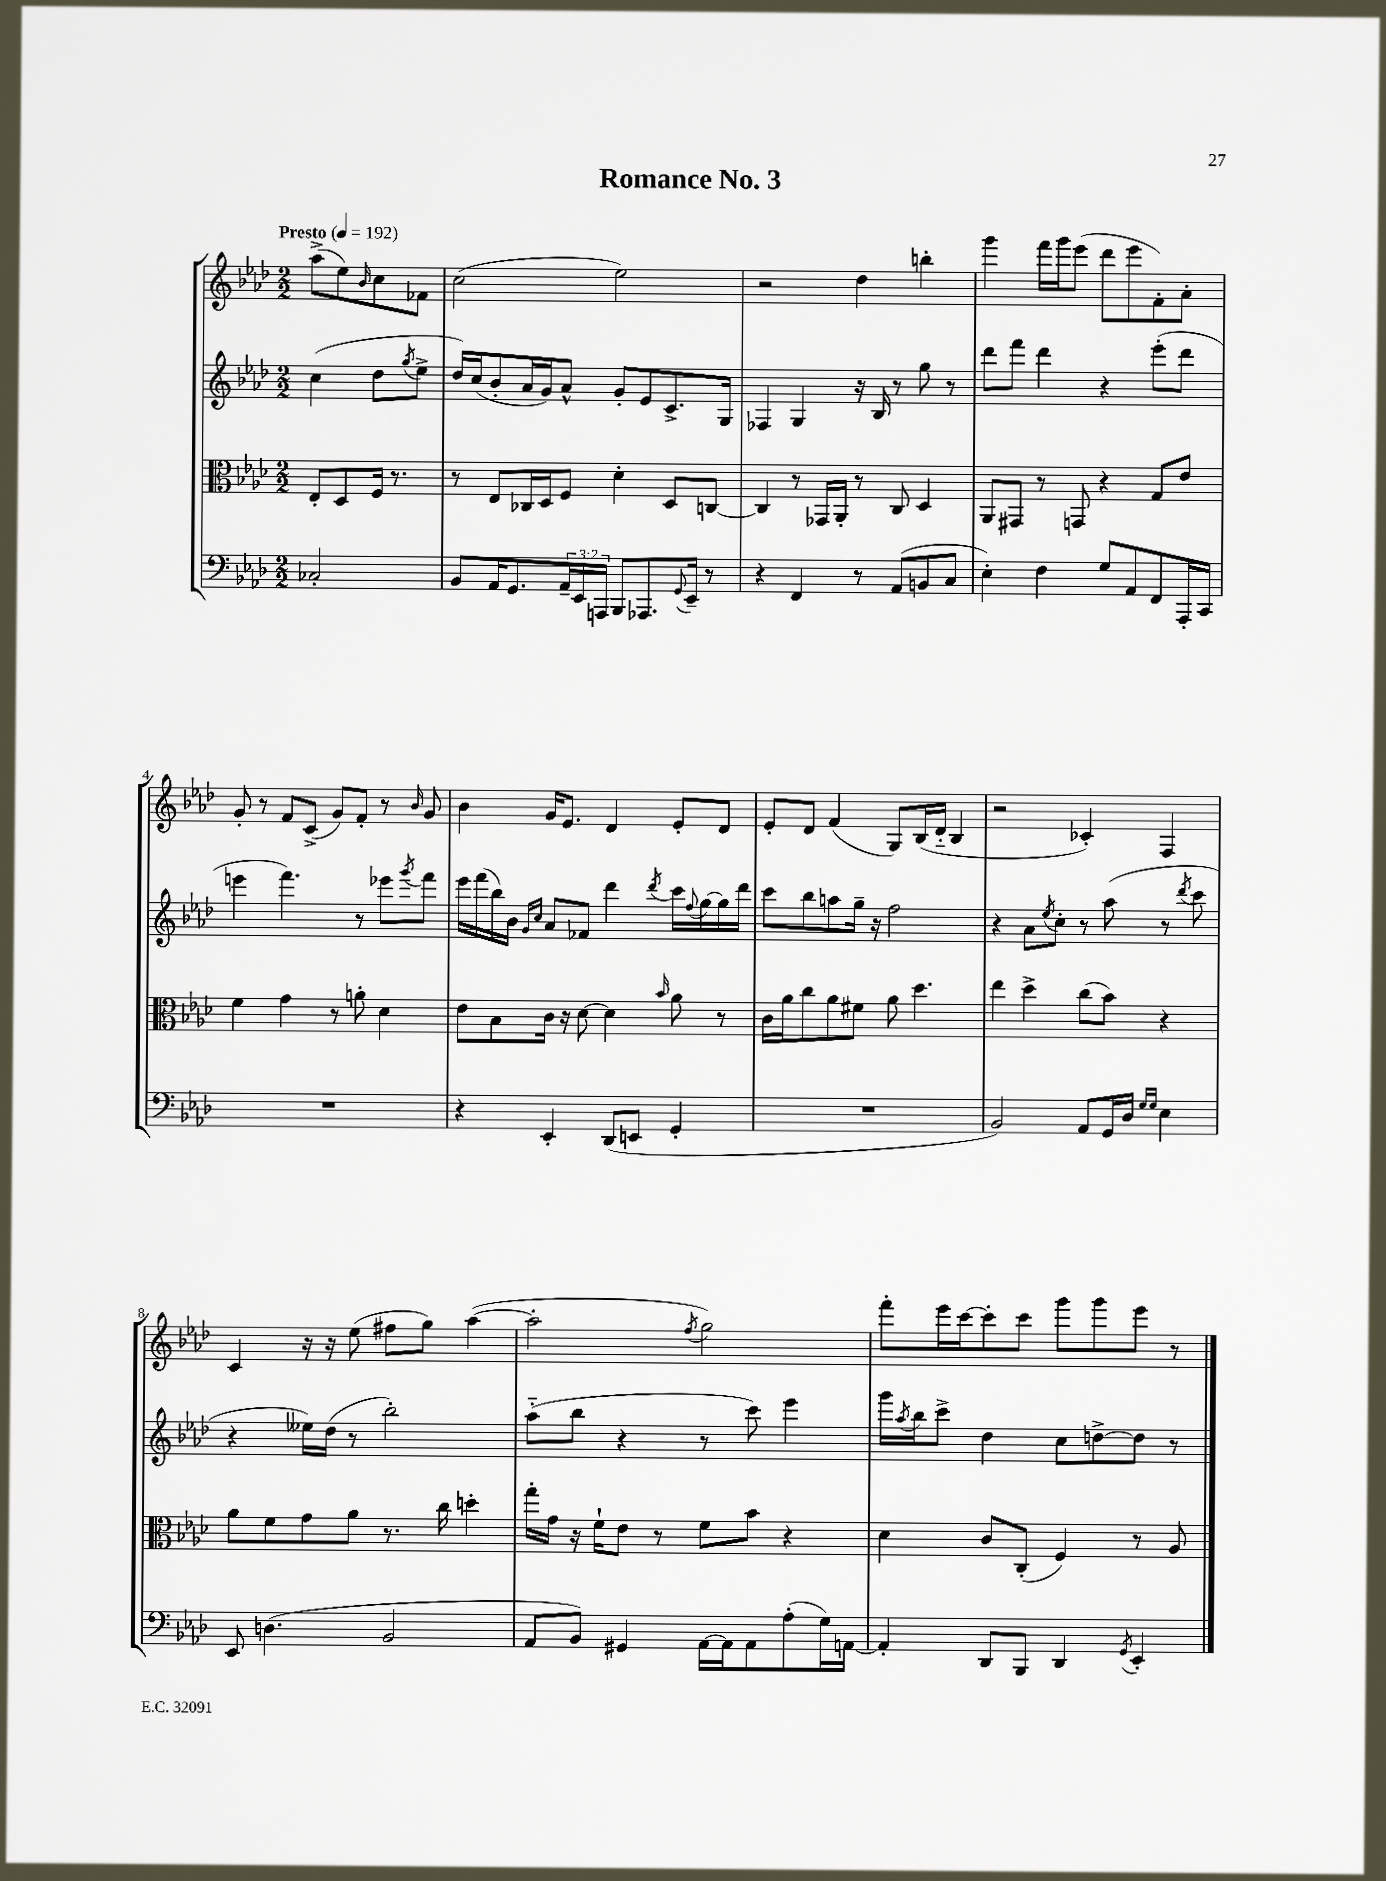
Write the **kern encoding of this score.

**kern	**kern	**kern	**kern
*staff4	*staff3	*staff2	*staff1
*clefF4	*clefC3	*clefG2	*clefG2
*k[b-e-a-d-]	*k[b-e-a-d-]	*k[b-e-a-d-]	*k[b-e-a-d-]
*M2/2	*M2/2	*M2/2	*M2/2
*MM192	*MM192	*MM192	*MM192
2C-'	8E-'	(4cc	(8aa-^
.	8D-	.	8ee-)
.	.	.	16qqb-
.	16F	8dd-	8cc
.	8.r	.	.
.	.	8qgg	.
.	.	8ee-^	8f-
=	=	=	=
8BB-	8r	16dd-)	(2cc
.	.	(16cc	.
16AA-	8E-	8b-'	.
8.GG	.	.	.
.	16C-	16a-	.
.	16D-	16g)	.
24AA-~	8F	8a-^^	.
24EE-	.	.	.
24AAA	.	.	.
8BBB-	4d-'	8g'	2ee-)
8.AAA-	.	8e-	.
.	8D-	8.c^	.
8qqGG	.	.	.
16EE-~	.	.	.
8r	[8C	.	.
.	.	16G	.
=	=	=	=
4r	4C]	4F-	2r
4FF	8r	4G	.
.	16GG-	.	.
.	16AA-'	.	.
8r	8r	16r	4dd-
.	.	16B-	.
(8AA-	8C	8r	.
8BB	4D-	8gg	4bb'
8C	.	8r	.
=	=	=	=
4E-')	8AA-	8ddd-	4ggg
.	8GG#	8fff	.
4F	8r	4ddd-	16fff
.	.	.	16ggg
.	8GG	.	(8eee-
8G	4r	4r	8ddd-
8AA-	.	.	8eee-
8FF	8G	(8eee-'	8f')
16AAA-'	8e-	8ddd-	8a-'
16CC	.	.	.
=	=	=	=
1r	4f	4eee	8g'
.	.	.	8r
.	4g	4.fff)	8f
.	.	.	(8c^
.	8r	.	8g)
.	8a'	8r	8f'
.	4d-	8eee-	8r
.	.	8qggg	16qqb-
.	.	8fff	8g
=	=	=	=
4r	8e-	16eee-	4b-
.	.	(16fff	.
.	8B-	16bb-)	.
.	.	16b-	.
.	.	16qqg	.
.	.	16qqcc	.
4EE-'	16c	8a-	16g
.	16r	.	8.e-
.	[8d-	8f-	.
(8DD-	4d-]	4ddd-	4d-
8EE	.	.	.
.	16qqb-	8qddd-	.
4GG'	8a-	16ccc	8e-'
.	.	8qqff	.
.	.	[16gg	.
.	8r	16gg]	8d-
.	.	16ddd-	.
=	=	=	=
1r	16c	8ccc	8e-'
.	16a-	.	.
.	8cc	8bb-	8d-
.	8a-	8aa	(4f
.	8f#	16gg~	.
.	.	16r	.
.	8a-	2ff	8G)
.	4.dd-	.	(16B-
.	.	.	16d-'~
.	.	.	4B-
=	=	=	=
2BB-)	4ee-	4r	2r
.	4dd-^	8a-	.
.	.	8qee-	.
.	.	8cc'	.
8AA-	(8cc	8r	4c-')
16GG	8b-)	(8aa-	.
16D-	.	.	.
16qqG	.	.	.
16qqG	.	.	.
4E-	4r	8r	4F
.	.	8qddd-	.
.	.	8ccc	.
=	=	=	=
8EE-	8a-	4r	4c
(4.D	8f	.	.
.	8g	16ee--)	16r
.	.	(16dd-	16r
.	8a-	8r	(8ee-
2BB-	8.r	2bb-')	8ff#
.	.	.	8gg)
.	16cc	.	.
.	4dd'	.	([4aa-
=	=	=	=
8AA-	16gg'	(8aa-'~	2aa-']
.	16g	.	.
8BB-)	16r	8bb-	.
.	16f`	.	.
4GG#	8e-	4r	.
.	8r	.	.
.	.	.	8qff
[16AA-	8f	8r	2gg)
16AA-]	.	.	.
8AA-	8b-	8ccc)	.
(8A-'	4r	4eee-	.
16G)	.	.	.
[16AA	.	.	.
=	=	=	=
4AA']	4d-	16ggg	8fff'
.	.	8qaa-	.
.	.	16bb-	.
.	.	8ccc^	16eee-
.	.	.	[16ccc
8DD-	8c	4dd-	8ccc']
8BBB-	(8C'	.	8ccc
4DD-	4F)	8cc	8ggg
.	.	[8dd^	8ggg
8qGG	.	.	.
4EE-'	8r	8dd]	8eee-
.	8A-	8r	8r
==	==	==	==
*-	*-	*-	*-
